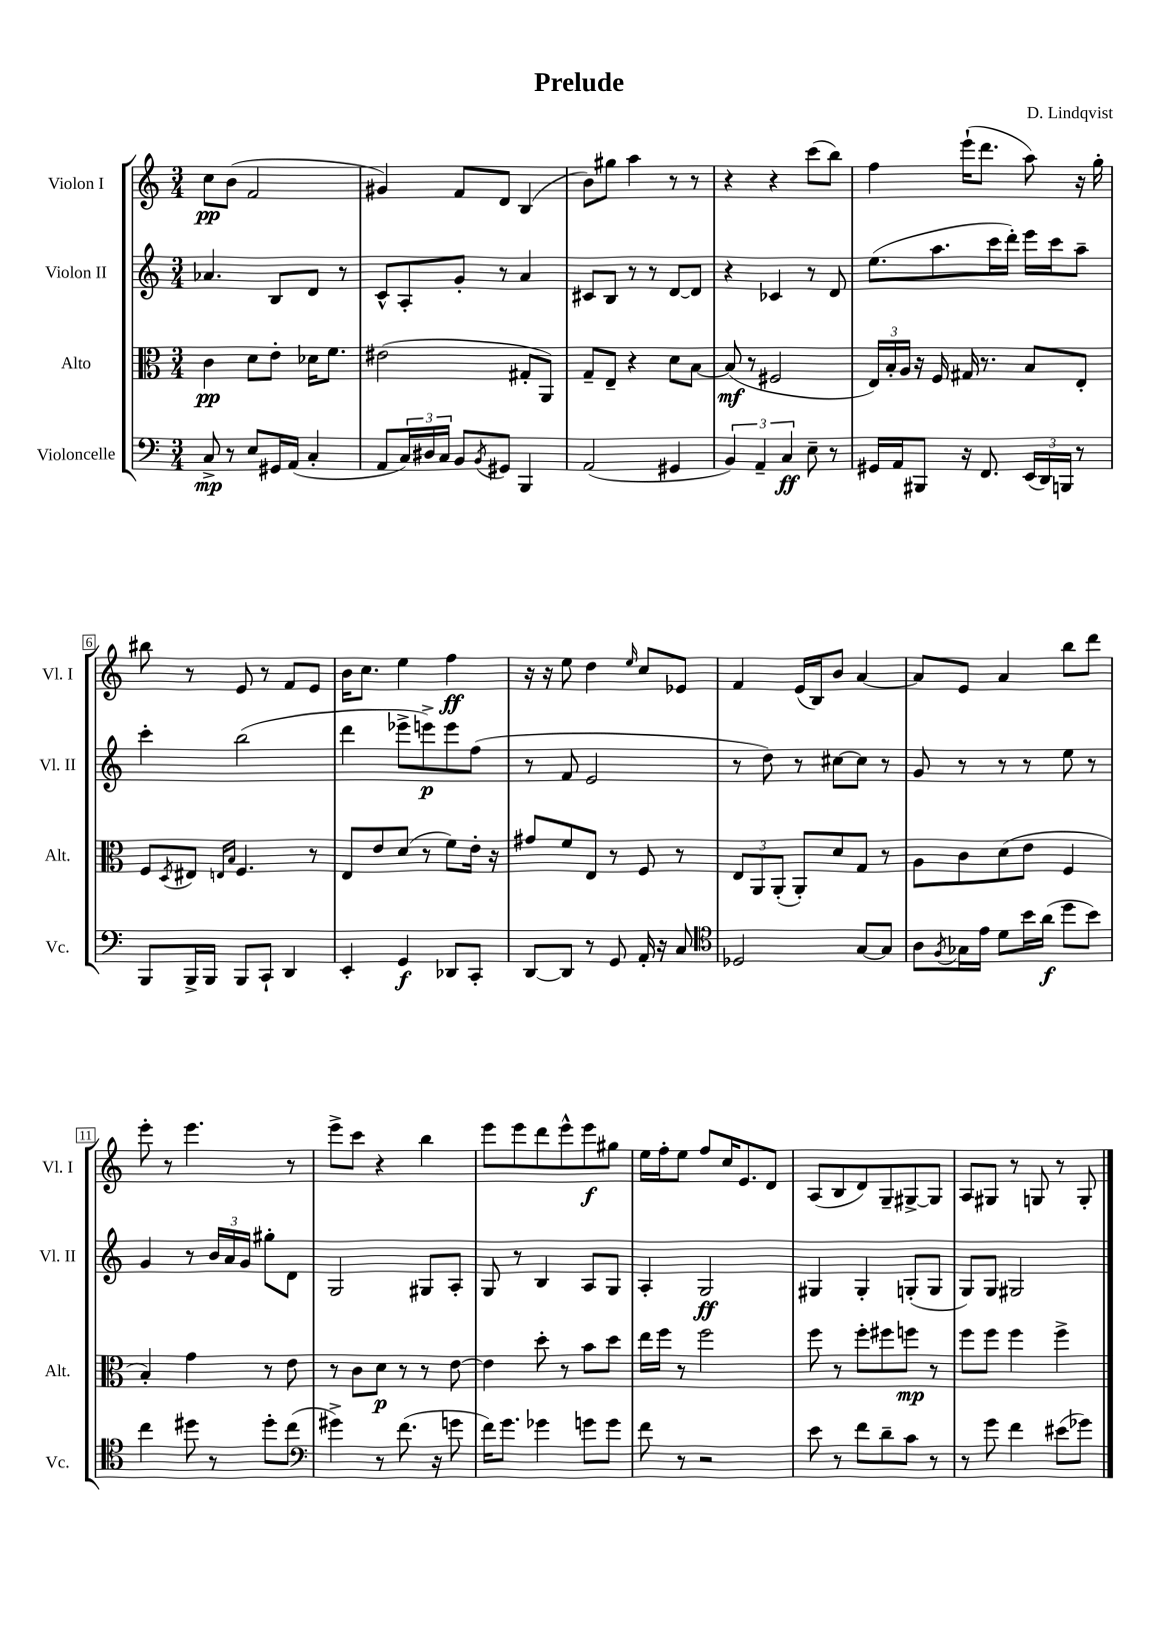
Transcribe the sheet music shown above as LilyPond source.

\header { title = "Prelude" composer = "D. Lindqvist" }
<<
\new StaffGroup <<
\new Staff = "s0" \with { instrumentName = "Violon I" shortInstrumentName = "Vl. I" } {
    \clef treble \key c \major \numericTimeSignature \time 3/4
    c''8\pp b'8( f'2 |
    gis'4) f'8 d'8 b4( |
    b'8) gis''8 a''4 r8 r8 |
    r4 r4 c'''8( b''8) |
    f''4 e'''16-!( d'''8. a''8) r16 g''16-. |
    bis''8 r8 e'8 r8 f'8 e'8 |
    b'16 c''8. e''4 f''4\ff |
    r16 r16 e''8 d''4 \grace { e''16 } c''8 ees'8 |
    f'4 e'16( b16) b'8 a'4~ |
    a'8 e'8 a'4 b''8 d'''8 |
    e'''8-. r8 e'''4. r8 |
    e'''8-> c'''8 r4 b''4 |
    e'''8 e'''8 d'''8 e'''8-^ e'''8\f gis''8 |
    e''16 f''16-. e''8 f''8 c''16 e'8. d'8 |
    a8( b8 d'8) g8-- gis8~-> gis8 |
    a8 gis8 r8 g8 r8 g8-. \bar "|." |
}
\new Staff = "s1" \with { instrumentName = "Violon II" shortInstrumentName = "Vl. II" } {
    \clef treble \key c \major \numericTimeSignature \time 3/4
    aes'4. b8 d'8 r8 |
    c'8-^ a8-. g'8-. r8 a'4 |
    cis'8 b8 r8 r8 d'8~ d'8 |
    r4 ces'4 r8 d'8 |
    e''8.( a''8. c'''16 d'''16-.) e'''16 c'''16 a''8-- |
    c'''4-. b''2( |
    d'''4 ees'''8-> e'''8->\p) e'''8 f''8( |
    r8 f'8 e'2 |
    r8 d''8) r8 cis''8~ cis''8 r8 |
    g'8 r8 r8 r8 e''8 r8 |
    g'4 r8 \tuplet 3/2 { b'16 a'16 g'16 } gis''8-. d'8 |
    g2 gis8 a8-. |
    g8 r8 b4 a8 g8 |
    a4-. g2\ff |
    gis4 gis4-. g8-.( g8 |
    g8) g8 gis2 \bar "|." |
}
\new Staff = "s2" \with { instrumentName = "Alto" shortInstrumentName = "Alt." } {
    \clef alto \key c \major \numericTimeSignature \time 3/4
    c'4\pp d'8 e'8-. des'16 f'8. |
    eis'2( gis8-. a,8) |
    g8-- e8-- r4 d'8 b8~ |
    b8\mf( r8 fis2 |
    \tuplet 3/2 { e16) b16-. a16 } r16 f16 gis16 r8. b8 e8-. |
    f8 \acciaccatura { d8 } eis8 \grace { e16 b16 } f4. r8 |
    e8 e'8 d'8( r8 f'8) e'16-. r16 |
    gis'8 f'8 e8 r8 f8 r8 |
    \tuplet 3/2 { e8 a,8 a,8-.( } a,8-.) d'8 g8 r8 |
    a8 c'8 d'8( e'8 f4 |
    b4-.) g'4 r8 e'8 |
    r8 c'8 d'8\p r8 r8 e'8~ |
    e'4 d''8-. r8 b'8 d''8 |
    e''16 f''16 r8 f''2 |
    f''8 r8 f''8-. fis''8 f''8\mp r8 |
    f''8 f''8 f''4 f''4-> \bar "|." |
}
\new Staff = "s3" \with { instrumentName = "Violoncelle" shortInstrumentName = "Vc." } {
    \clef bass \key c \major \numericTimeSignature \time 3/4
    c8->\mp r8 e8 gis,16 a,16( c4-. |
    a,8 \tuplet 3/2 { c16) dis16 c16 } b,8 \acciaccatura { b,8 } gis,8 b,,4 |
    a,2( gis,4 |
    \tuplet 3/2 { b,4) a,4-- c4\ff } e8-- r8 |
    gis,16 a,16 bis,,8 r16 f,8. \tuplet 3/2 { e,16( d,16) b,,16 } r8 |
    b,,8 b,,16-> b,,16 b,,8 c,8-! d,4 |
    e,4-. g,4\f des,8 c,8-. |
    d,8~ d,8 r8 g,8 a,16-. r16 c8 |
    \clef tenor des2 g8~ g8 |
    a8 \acciaccatura { f8 } ges16 e'16 d'8 b'16 a'16\f( d''8 b'8) |
    c''4 dis''8 r8 dis''8-. c''8( |
    \clef bass gis'4->) r8 f'8.( r16 g'8 |
    f'16) g'8. ges'4 g'8 g'8 |
    f'8 r8 r2 |
    e'8 r8 f'8 d'8-- c'8 r8 |
    r8 g'8 f'4 eis'8( ges'8) \bar "|." |
}
>>
>>
\layout { \context { \Score \override BarNumber.stencil = #(make-stencil-boxer 0.1 0.3 ly:text-interface::print) } }
